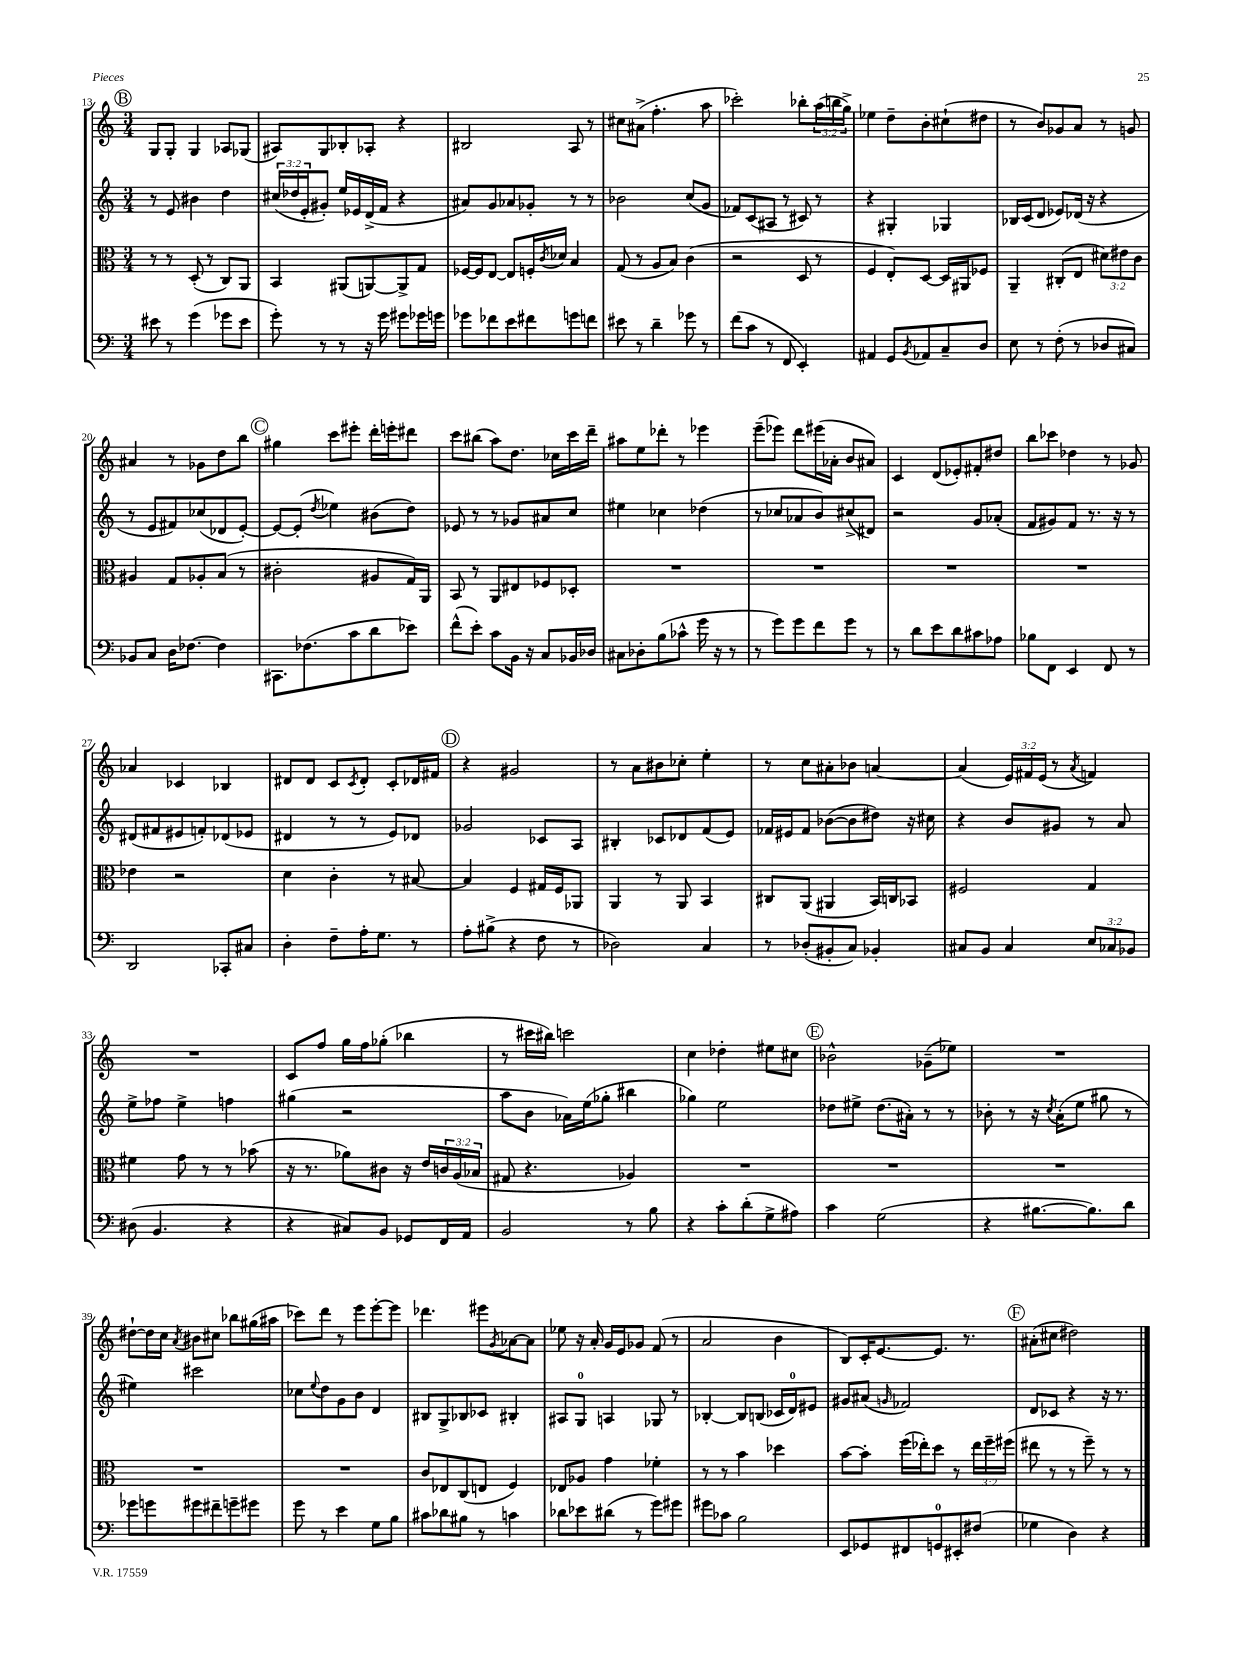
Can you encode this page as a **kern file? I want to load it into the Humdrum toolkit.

**kern	**kern	**kern	**kern
*staff4	*staff3	*staff2	*staff1
*clefF4	*clefC3	*clefG2	*clefG2
*k[]	*k[]	*k[]	*k[]
*M3/4	*M3/4	*M3/4	*M3/4
8e#	8r	8r	8G
8r	8r	8e	8G'
(4g	(8D'	4b#	4G
.	8r	.	.
8g-	8C)	4dd	8A-
8e#	8AA	.	(8G-
=	=	=	=
8g')	4BB	(24cc#	8A#)
.	.	24dd-	.
.	.	24e'	.
8r	.	8g#')	8G
8r	(8AA#	16ee	8B-'
.	.	16e-	.
16r	[8AA)	(16d^	8A-'
16g	.	16f	.
8g#	8AA^]	4r	4r
16g-	8G	.	.
16g	.	.	.
=	=	=	=
8g-	[16F-	8a#)	2B#
.	16F-]	.	.
8f-	[8E	8g	.
8e	8E]	8a-	.
8f#	16F'	8g-'	.
.	8qc	.	.
.	16d-	.	.
8g	4B	8r	8A
8f	.	8r	8r
=	=	=	=
8e#	(8G	2b-	8cc#
8r	8r	.	(8a#^
4d~	8A	.	4.ff'
.	8B)	.	.
8g-	(4c	(8cc	.
8r	.	8g	8aa
=	=	=	=
(8f	2r	8f-)	2ccc-')
8c	.	(8c	.
8r	.	8A#	.
8FF	.	8r	.
4EE')	8D	8c#)	8bb-'
.	8r	8r	(24aa
.	.	.	24bb
.	.	.	24gg^)
=	=	=	=
4AA#	4F	4r	4ee-
8GG	8E')	4G#'	8dd~
8qBB	.	.	.
8AA-	[8D	.	8b'
8C~	16D]	4G-	(8cc#`
.	16AA#	.	.
8D	8F-	.	8dd#
=	=	=	=
8E	4AA~	16B-	8r
.	.	(16c	.
8r	.	8d	8b)
(8F'	(8C#'	8e-)	8g-
8r	8E	(16d-	8a
.	.	16r	.
8D-	12d#)	4r	8r
.	12e#	.	.
8C#)	.	.	8g
.	12c	.	.
=	=	=	=
8BB-	4A#	8r	4a#
8C	.	8e	.
16D	8G	8f#)	8r
[8.F-	.	.	.
.	8A-'	(8cc-	8g-
4F-]	(8B	8d-	8dd
.	8r	[8e')	8bb
=	=	=	=
8.CC#	2c#'	8e_	4gg#
.	.	(8e']	.
(8.F-	.	.	.
.	.	8qdd	.
.	.	4ee-)	8ccc
8c	.	.	8eee#'
8d	8A#	(8b#	16ddd'
.	.	.	16eee'
8e-)	16G)	8dd)	8ddd#
.	16AA	.	.
=	=	=	=
(8f^^	8BB	8e-	8ccc
8e')	8r	8r	(8bb#
8c	8AA	8r	8aa)
16BB	8E#	8g-	8.dd
16r	.	.	.
8C	8F-	8a#	.
.	.	.	16cc-
16BB-	8D-'	8cc	16ccc
16D-	.	.	16ddd~
=	=	=	=
8C#	2.r	4ee#	8aa#
8D-'	.	.	8ee
(8B	.	4cc-	8ddd-'
8c-^^	.	.	8r
16g	.	(4dd-	4eee-
16r	.	.	.
8r	.	.	.
=	=	=	=
8r	2.r	8r	(8eee~
8g)	.	8cc-	8eee-)
8g	.	8a-	8ddd
8f	.	8b)	(16eee#
.	.	.	16a-'
8g	.	(8cc#^	8b
8r	.	8d#)	8a#)
=	=	=	=
8r	2.r	2r	4c
8d	.	.	.
8e	.	.	(8d
8d	.	.	8e-')
8c#	.	8g	8f#'
8A-	.	(8a-'	8dd#
=	=	=	=
8B-	2.r	8f	8bb
8FF	.	8g#)	8ccc-
4EE	.	8f	4dd-
.	.	8.r	.
8FF	.	.	8r
.	.	16r	.
8r	.	8r	8g-
=	=	=	=
2DD	4e-	(8d#	4a-
.	.	8f#	.
.	2r	8e#	4c-
.	.	8f')	.
8CC-'	.	(8d-	4B-
8C#	.	8e-	.
=	=	=	=
4D'	4d	4d#	8d#
.	.	.	8d#
8F~	4c'	8r	8c
.	.	.	8qc
16A'	.	8r	8d#'
8.G	.	.	.
.	8r	8e)	8c'
8r	[8B#	8d-	16d-
.	.	.	16f#
=	=	=	=
8A'	4B#]	2g-	4r
(8B#^	.	.	.
4r	4F	.	2g#
8F	16G#	8c-	.
.	16F	.	.
8r	8AA-	8A	.
=	=	=	=
2D-)	4AA	4B#'	8r
.	.	.	8a
.	8r	8c-	8b#
.	8AA	8d-	8cc-'
4C	4BB	(8f	4ee'
.	.	8e)	.
=	=	=	=
8r	8C#	16f-	8r
.	.	16e#	.
(8D-'	(8AA	8f-	8cc
8BB#'	4AA#	([8b-	8a#'
8C)	.	8b-]	8b-
4BB-'	16BB)	8dd#)	[4a
.	16C	.	.
.	8BB-	16r	.
.	.	16cc#	.
=	=	=	=
8C#	2F#	4r	(4a]
8BB	.	.	.
4C#	.	8b	24e)
.	.	.	24f#
.	.	.	(24e
.	.	8g#	8r
.	.	.	8qa
12E	4G	8r	4f)
12C-	.	.	.
.	.	8a	.
12BB-	.	.	.
=	=	=	=
(8D#	4f#	8ee^	2.r
4.BB	.	8ff-	.
.	8g	4ee^	.
.	8r	.	.
4r	8r	4ff	.
.	(8b-	.	.
=	=	=	=
4r	16r	(4gg#	8c
.	8.r	.	.
.	.	.	8ff
8C#)	8a-)	2r	16gg
.	.	.	16ff
8BB	8c#	.	(8gg-'
8GG-	16r	.	4bb-
.	16e	.	.
16FF	24c	.	.
.	(24A	.	.
16AA	.	.	.
.	24B-	.	.
=	=	=	=
2BB	8G#	8aa	8r
.	4.r	8b	16ccc#
.	.	.	16bb#)
.	.	16a-)	2ccc
.	.	(16ee	.
.	.	8gg-'	.
8r	4A-)	4bb#	.
8B	.	.	.
=	=	=	=
4r	2.r	4gg-)	4cc
8c'	.	2ee	4dd-'
(8d'	.	.	.
8G^	.	.	8ee#
8A#)	.	.	8cc#
=	=	=	=
4c	2.r	8dd-	2b-^^
.	.	8ee#^	.
(2G	.	(8.dd-	.
.	.	16a#')	.
.	.	8r	(8g-~
.	.	8r	8ee-)
=	=	=	=
4r	2.r	8b-'	2.r
.	.	8r	.
[8.B#	.	16r	.
.	.	8qcc	.
.	.	(16a'	.
.	.	8ee	.
8.B#])	.	.	.
.	.	8gg#	.
8d	.	8r	.
=	=	=	=
8g-	2.r	4ee#)	[8dd#`
8g	.	.	16dd#]
.	.	.	16cc
.	.	.	8qa
8g#	.	2ccc#	8b#
8f#~	.	.	8cc#
8g~	.	.	8bb-
8g#	.	.	(16gg#
.	.	.	16aa#
=	=	=	=
8g	2.r	8cc-	8ccc-)
.	.	8qqee	.
8r	.	8dd	8ddd
4e	.	8g	8r
.	.	8b	8eee
8G	.	4d	[8eee'
8B	.	.	8eee]
=	=	=	=
8c#	8c	8B#	4.ddd-
8d-	8E-	8G^	.
8B#	(8C	8B-	.
8r	8E	8c-	8eee#
.	.	.	8qg
4c	4F)	4B#'	[8a-
.	.	.	8a-]
=	=	=	=
8d-	8E-	8A#	8ee-
8e-	8A-	8G	16r
.	.	.	16a'
(8d#	4g	4A	16g
.	.	.	16e
8r	.	.	8g-
8g)	4f-'	8G-	(8f
8g#	.	8r	8r
=	=	=	=
8g#	8r	[4B-'	2a
8c-	8r	.	.
2B	4b	8B-]	.
.	.	(8B	.
.	4dd-	16c-	4b
.	.	16d)	.
.	.	8e#	.
=	=	=	=
8EE	[8b	8g#	8B)
8GG-	8b']	(8a#	16c'
.	.	.	[8.e
.	.	16qqg	.
8FF#	(16ff	2f-)	.
.	16ee-')	.	.
8GG	8dd	.	8.e]
8EE#'	8r	.	.
.	.	.	8.r
(8F#	24ee-	.	.
.	24ff~	.	.
.	(24ff#	.	.
=	=	=	=
4G-	8ee#	8d	(8a#'
.	8r	8c-	8cc#
4D)	8r	4r	2dd#)
.	8ff~)	.	.
4r	8r	16r	.
.	.	8.r	.
.	8r	.	.
==	==	==	==
*-	*-	*-	*-
